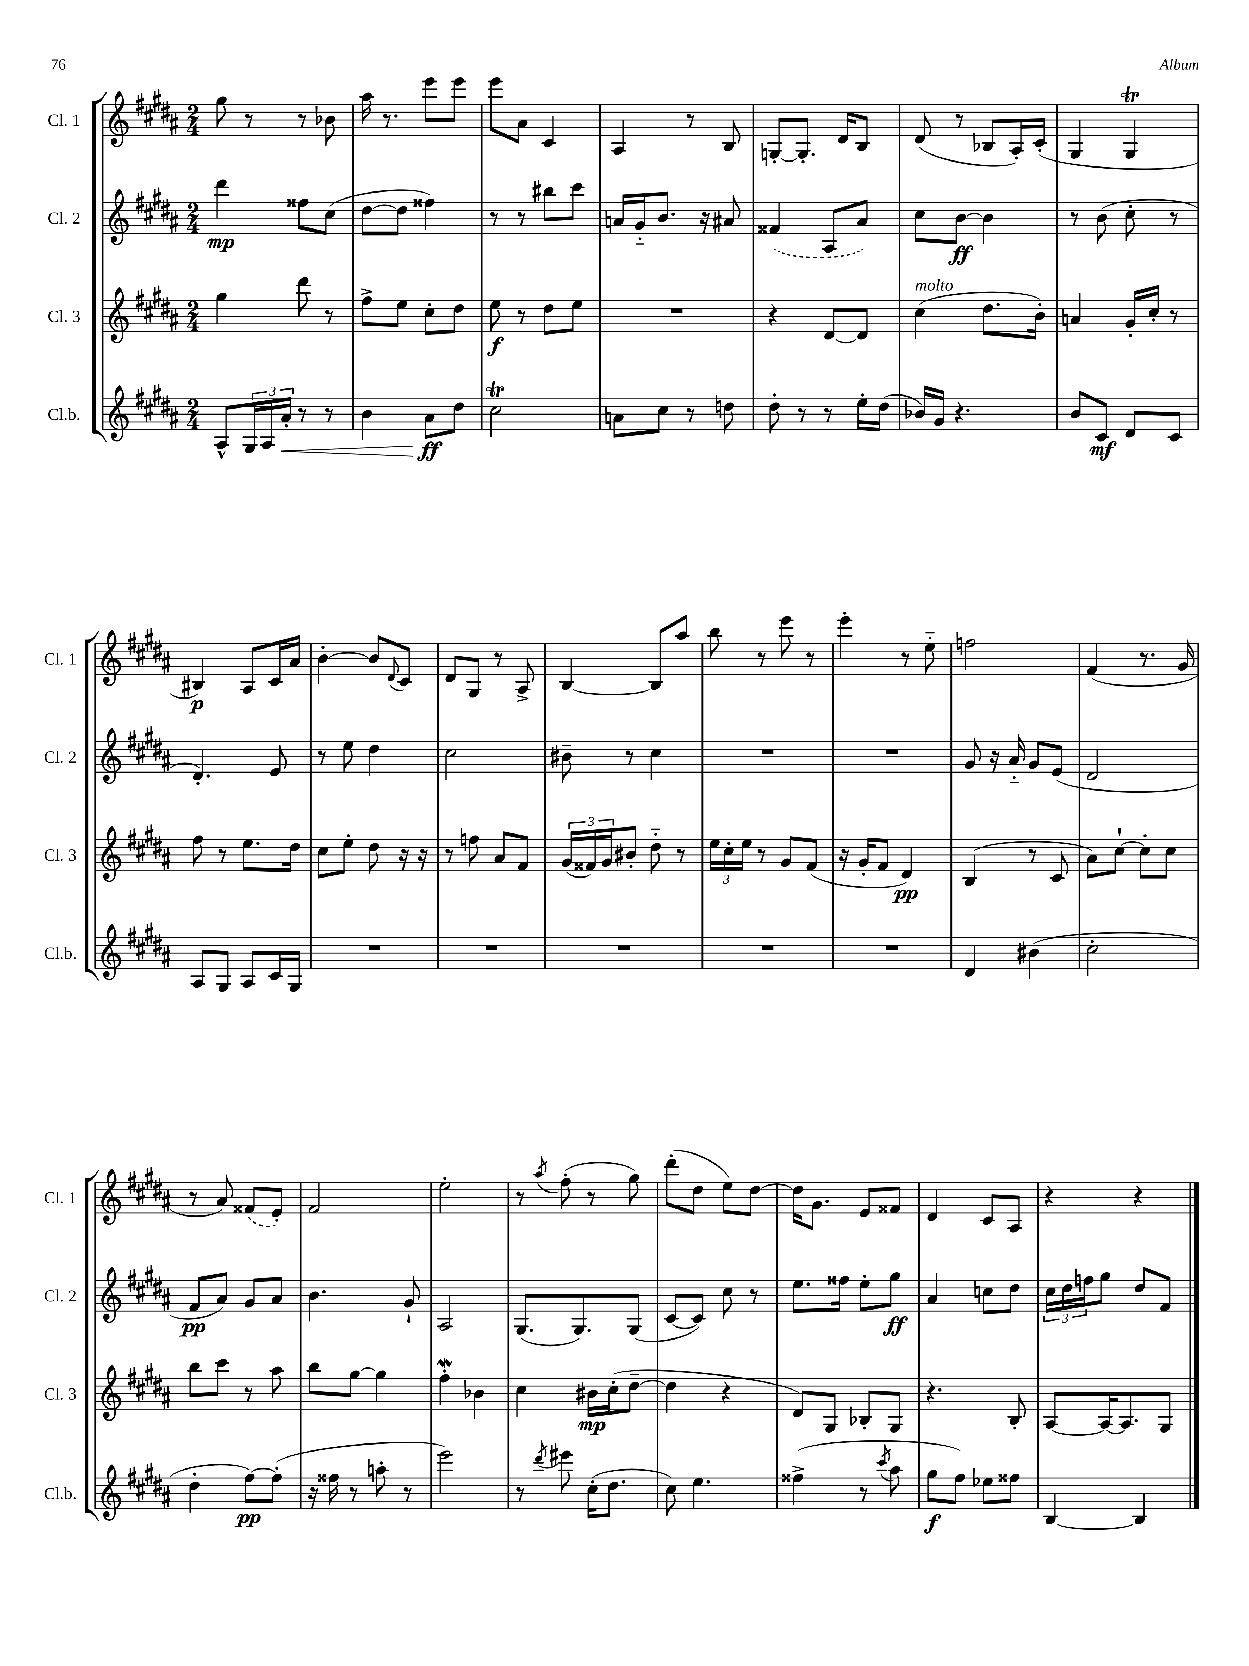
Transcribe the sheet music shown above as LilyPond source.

<<
\new StaffGroup <<
\new Staff = "s0" \with { instrumentName = "Cl. 1" shortInstrumentName = "Cl. 1" } {
    \clef treble \key b \major \numericTimeSignature \time 2/4
    gis''8 r8 r8 bes'8 |
    ais''16 r8. e'''8 e'''8 |
    e'''8 ais'8 cis'4 |
    ais4 r8 b8 |
    g8~-. g8.-. dis'16 b8 |
    dis'8( r8 bes8 ais16-.) cis'16-.( |
    gis4 gis4\trill |
    bis4\p) ais8 cis'16 ais'16 |
    b'4~-. b'8 \appoggiatura { dis'8 } cis'8 |
    dis'8 gis8 r8 ais8-> |
    b4~ b8 ais''8 |
    b''8 r8 e'''8 r8 |
    e'''4-. r8 e''8-_ |
    f''2 |
    fis'4( r8. gis'16 |
    r8 ais'8) \once \slurDashed fisis'8( e'8-.) |
    fis'2 |
    e''2-. |
    r8 \acciaccatura { ais''8 } fis''8-.( r8 gis''8) |
    dis'''8-.( dis''8 e''8) dis''8~ |
    dis''16 gis'8. e'8 fisis'8 |
    dis'4 cis'8 ais8 |
    r4 r4 \bar "|." |
}
\new Staff = "s1" \with { instrumentName = "Cl. 2" shortInstrumentName = "Cl. 2" } {
    \clef treble \key b \major \numericTimeSignature \time 2/4
    dis'''4\mp fisis''8 cis''8( |
    dis''8~ dis''8 fisis''4) |
    r8 r8 bis''8 cis'''8 |
    a'16 gis'16-_ b'8. r16 ais'8 |
    \once \slurDashed fisis'4( ais8 ais'8) |
    cis''8 b'8~\ff b'4 |
    r8 b'8( cis''8-. r8 |
    dis'4.-.) e'8 |
    r8 e''8 dis''4 |
    cis''2 |
    bis'8-- r8 cis''4 |
    R2 |
    R2 |
    gis'8 r16 ais'16-_ gis'8 e'8( |
    dis'2 |
    fis'8\pp ais'8) gis'8 ais'8 |
    b'4. gis'8-! |
    ais2 |
    gis8.( gis8.) gis8( |
    cis'8~ cis'8) cis''8 r8 |
    e''8. fisis''16 e''8-. gis''8\ff |
    ais'4 c''8 dis''8 |
    \tuplet 3/2 { cis''16 dis''16 f''16 } gis''8 dis''8 fis'8 \bar "|." |
}
\new Staff = "s2" \with { instrumentName = "Cl. 3" shortInstrumentName = "Cl. 3" } {
    \clef treble \key b \major \numericTimeSignature \time 2/4
    gis''4 dis'''8 r8 |
    fis''8-> e''8 cis''8-. dis''8 |
    e''8\f r8 dis''8 e''8 |
    R2 |
    r4 dis'8~ dis'8 |
    cis''4^\markup { \italic "molto" }( dis''8. b'16-.) |
    a'4 gis'16-. cis''16-. r8 |
    fis''8 r8 e''8. dis''16 |
    cis''8 e''8-. dis''8 r16 r16 |
    r8 f''8 ais'8 fis'8 |
    \tuplet 3/2 { gis'16( fisis'16) gis'16 } bis'8-. dis''8-_ r8 |
    \tuplet 3/2 { e''16 cis''16-. e''16 } r8 gis'8 fis'8( |
    r16 gis'16-. fis'8 dis'4\pp) |
    b4( r8 cis'8 |
    ais'8) cis''8~-! cis''8-. cis''8 |
    b''8 cis'''8 r8 ais''8 |
    b''8 gis''8~ gis''4 |
    fis''4-.\mordent bes'4 |
    cis''4 bis'16\mp cis''16-.( dis''8~-- |
    dis''4 r4 |
    dis'8) gis8 bes8-. gis8 |
    r4. b8-. |
    ais8~ ais16~ ais8. gis8 \bar "|." |
}
\new Staff = "s3" \with { instrumentName = "Cl.b." shortInstrumentName = "Cl.b." } {
    \clef treble \key b \major \numericTimeSignature \time 2/4
    ais8-^ \tuplet 3/2 { gis16 ais16 ais'16-.\< } r8 r8 |
    b'4 ais'8\ff\! dis''8 |
    cis''2\trill |
    a'8 cis''8 r8 d''8 |
    dis''8-. r8 r8 e''16-. dis''16( |
    bes'16) gis'16 r4. |
    b'8 cis'8\mf dis'8 cis'8 |
    ais8 gis8 ais8 cis'16 gis16 |
    R2 |
    R2 |
    R2 |
    R2 |
    R2 |
    dis'4 bis'4( |
    cis''2-. |
    dis''4-. fis''8~\pp) fis''8-.( |
    r16 fisis''16 r8 a''8-. r8 |
    e'''2) |
    r8 \acciaccatura { dis'''8 } eis'''8 cis''16-.( dis''8. |
    cis''8) e''4. |
    fisis''4->( r8 \acciaccatura { cis'''8 } ais''8 |
    gis''8\f fis''8) ees''8 fisis''8 |
    b4~ b4 \bar "|." |
}
>>
>>
\layout { \context { \Score \remove "Bar_number_engraver" } }
